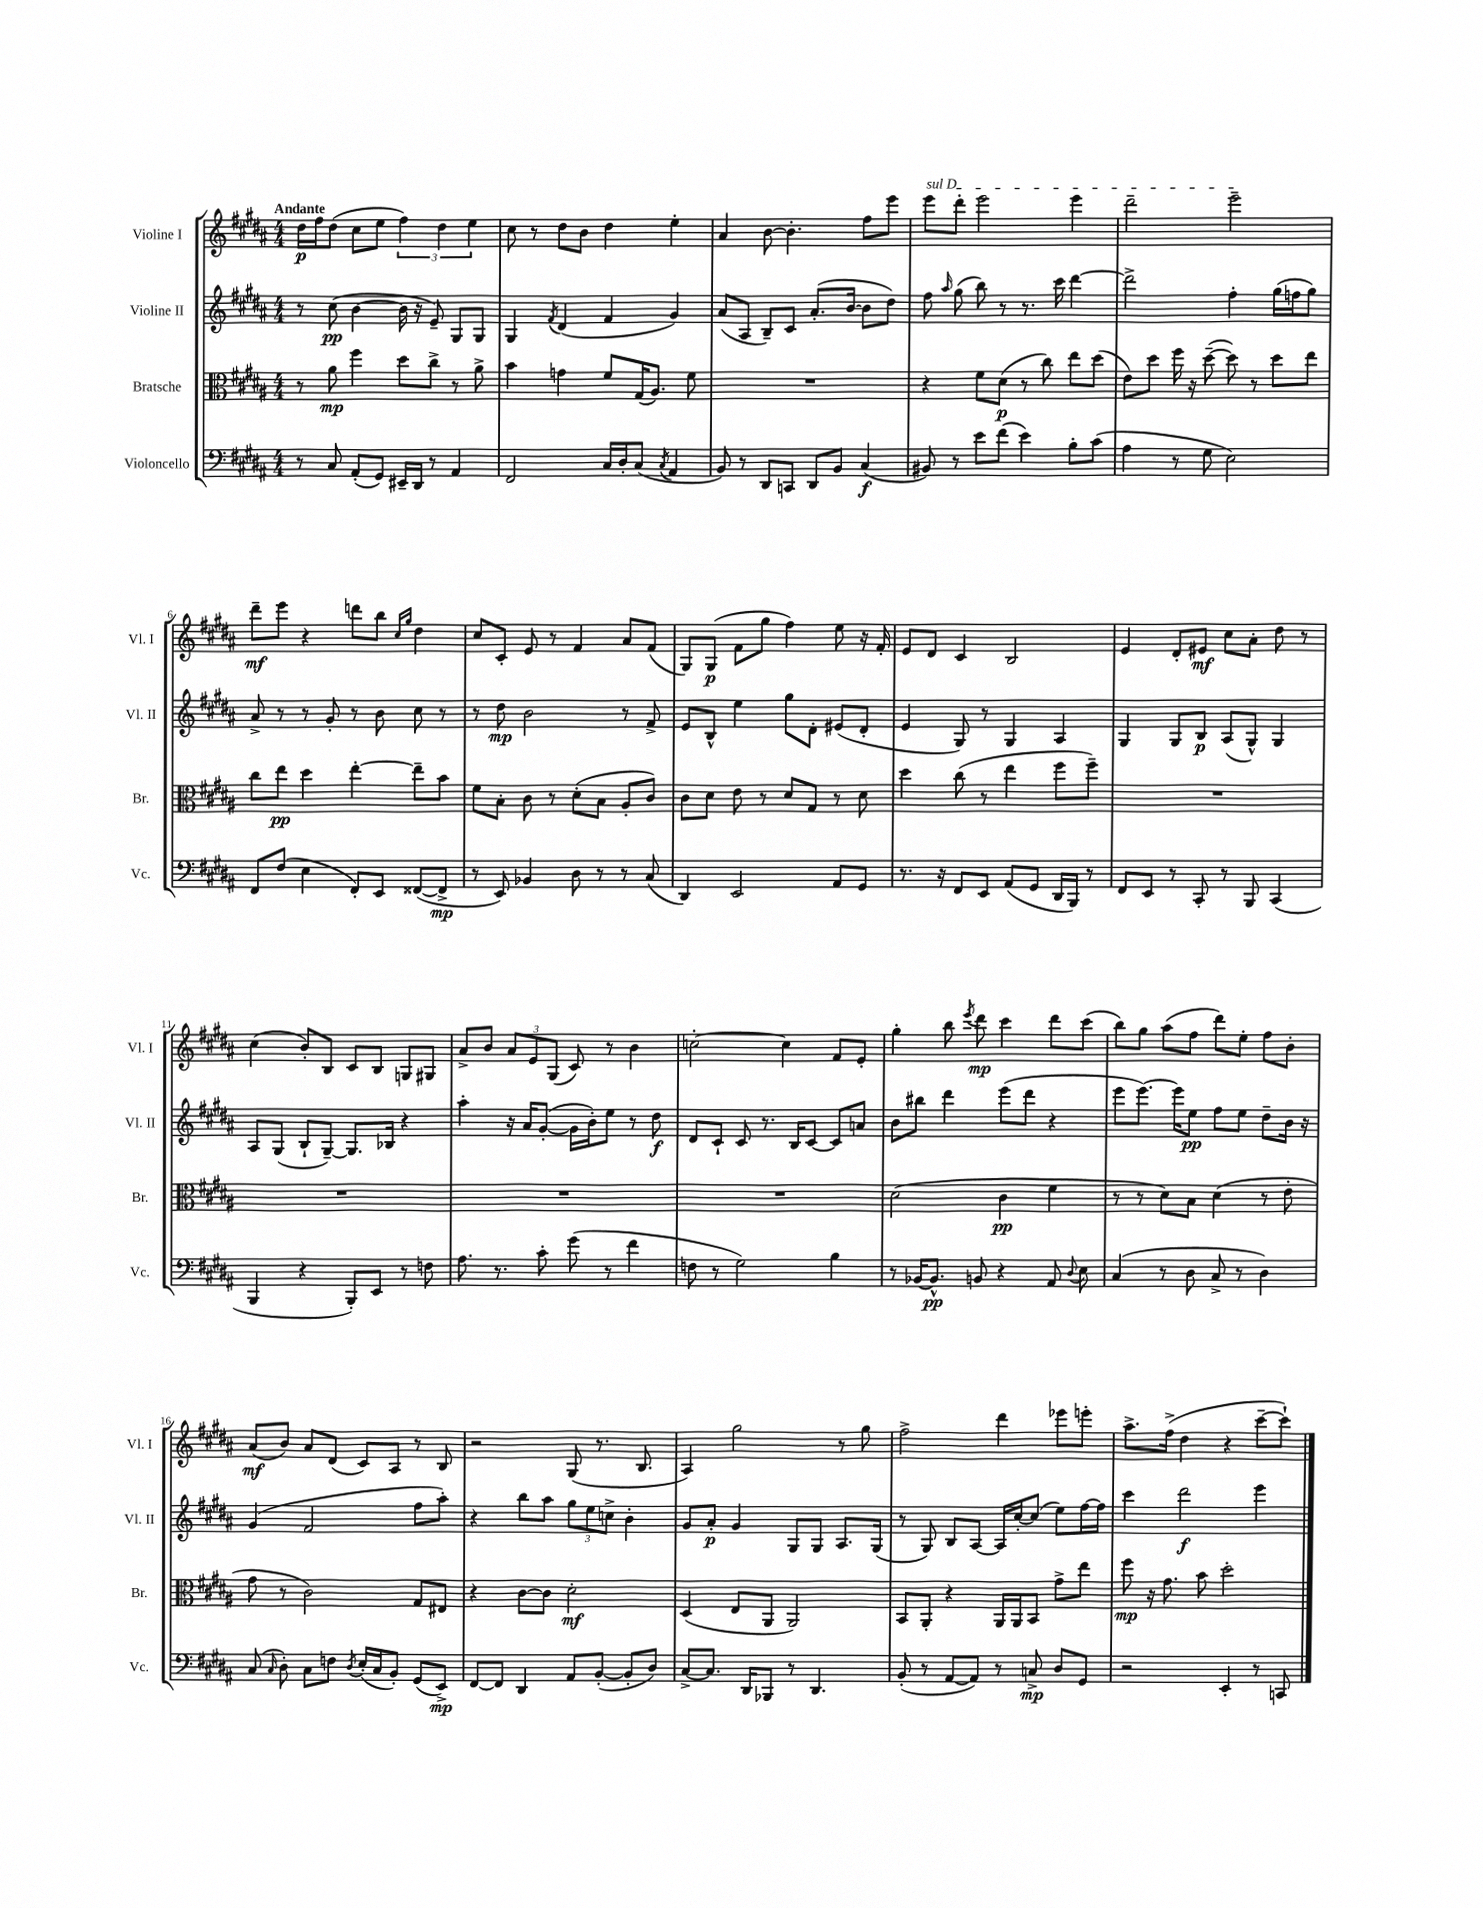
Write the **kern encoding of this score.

**kern	**dynam	**kern	**dynam	**kern	**dynam	**kern	**dynam
*part4	*part4	*part3	*part3	*part2	*part2	*part1	*part1
*staff4	*staff4	*staff3	*staff3	*staff2	*staff2	*staff1	*staff1
*I"Violoncello	*	*I"Bratsche	*	*I"Violine II	*	*I"Violine I	*
*I'Vc.	*	*I'Br.	*	*I'Vl. II	*	*I'Vl. I	*
*clefF4	*	*clefC3	*	*clefG2	*	*clefG2	*
*k[f#c#g#d#a#]	*	*k[f#c#g#d#a#]	*	*k[f#c#g#d#a#]	*	*k[f#c#g#d#a#]	*
*M4/4	*	*M4/4	*	*M4/4	*	*M4/4	*
=1	=1	=1	=1	=1	=1	=1	=1
!	!	!	!	!	!	!LO:TX:a:B:t=Andante	!
8r	.	8r	.	8r	.	16dd#\LL	p
.	.	.	.	.	.	16ff#\J	.
8C#/	.	8a#\	mp	(8cc#\	pp	(8dd#\J	.
(8AA#'/L	.	4ff#\	.	[4b\	.	8cc#\L	.
8GG#/J)	.	.	.	.	.	8ee\J	.
16EE#X~/LL	.	8dd#\L	.	16b\]	.	6ff#\)	.
16DD#/JJ	.	.	.	16r	.	.	.
8r	.	8cc#^\J	.	8e~/)	.	.	.
.	.	.	.	.	.	6dd#\	.
4AA#/	.	8r	.	8G#/L	.	.	.
.	.	.	.	.	.	6ee\	.
.	.	8a#^\	.	8G#/J	.	.	.
=2	=2	=2	=2	=2	=2	=2	=2
2FF#/	.	4b\	.	4G#/	.	8cc#\	.
.	.	.	.	.	.	8r	.
.	.	.	.	8qf#/	.	.	.
.	.	4gn\	.	(4d#/	.	8dd#\L	.
.	.	.	.	.	.	8b\J	.
16C#/LL	.	8f#/L	.	4f#/	.	4dd#\	.
16D#'/J	.	.	.	.	.	.	.
(8C#/J	.	(16G#/K	.	.	.	.	.
.	.	8.A#/J)	.	.	.	.	.
8qC#/	.	.	.	.	.	.	.
4AA#/	.	.	.	4g#/)	.	4ee'\	.
.	.	8f#\	.	.	.	.	.
=3	=3	=3	=3	=3	=3	=3	=3
8BB/)	.	1r	.	(8a#/L	.	4a#/	.
8r	.	.	.	8A#/J	.	.	.
8DD#/L	.	.	.	8B~/L)	.	[8b\	.
8CCn/J	.	.	.	8c#/J	.	4.b'\]	.
8DD#/L	.	.	.	(8.a#'/L	.	.	.
8BB/J	.	.	.	.	.	.	.
.	.	.	.	[16b/Jk	.	.	.
(4C#/	f	.	.	8b\L]	.	8ff#\L	.
.	.	.	.	8dd#\J)	.	8eee\J	.
=4	=4	=4	=4	=4	=4	=4	=4
!	!	!	!	!	!	!LO:TX:a:i:t=sul D	!
8BB#X/)	.	4r	.	8ff#\	.	8eee\L	.
.	.	.	.	16qqaa#/	.	.	.
8r	.	.	.	(8gg#\	.	8ddd#'\J	.
8e\L	.	8f#\L	.	8bb\)	.	2eee\	.
(8f#\J	.	(8d#\J	p	8r	.	.	.
4e\)	.	8r	.	8.r	.	.	.
.	.	8cc#\)	.	.	.	.	.
.	.	.	.	16ccc#\	.	.	.
8B'\L	.	8ee\L	.	[4ddd#\	.	4eee\	.
(8c#\J	.	(8dd#\J	.	.	.	.	.
=5	=5	=5	=5	=5	=5	=5	=5
4A#\	.	8e\L)	.	2ddd#^\]	.	2ddd#~\	.
.	.	8dd#\J	.	.	.	.	.
8r	.	16ff#\	.	.	.	.	.
.	.	16r	.	.	.	.	.
8G#\	.	([8dd#~\	.	.	.	.	.
2E\)	.	8dd#\])	.	4ff#'\	.	2eee~\	.
.	.	8r	.	.	.	.	.
.	.	8dd#\L	.	(16gg#\LL	.	.	.
.	.	.	.	16ffn\J	.	.	.
.	.	8ee\J	.	8gg#\J)	.	.	.
!!LO:LB:g=z
=6	=6	=6	=6	=6	=6	=6	=6
8FF#/L	.	8cc#\L	.	8a#^/	.	8ddd#~\L	mf
(8F#/J	.	8ee\J	pp	8r	.	8eee\J	.
4E\	.	4dd#\	.	8r	.	4r	.
.	.	.	.	8g#'/	.	.	.
8FF#'/L)	.	[4ee'\	.	8r	.	8dddn\L	.
8EE/J	.	.	.	8b\	.	8bb\J	.
.	.	.	.	.	.	16qqcc#/LL	.
.	.	.	.	.	.	16qqgg#/JJ	.
([8FF##X/L	.	8ee~\L]	.	8cc#\	.	4dd#\	.
8FF##^/J]	mp	8b\J	.	8r	.	.	.
=7	=7	=7	=7	=7	=7	=7	=7
8r	.	8f#\L	.	8r	.	8cc#/L	.
8EE/)	.	8B'\J	.	8dd#\	mp	8c#'/J	.
4BB-X/	.	8c#\	.	2b\	.	8e/	.
.	.	8r	.	.	.	8r	.
8D#\	.	(8d#'\L	.	.	.	4f#/	.
8r	.	8B\J	.	.	.	.	.
8r	.	8A#'/L	.	8r	.	8a#/L	.
(8C#/	.	8c#/J)	.	8f#^/	.	(8f#/J	.
=8	=8	=8	=8	=8	=8	=8	=8
4DD#/)	.	8c#\L	.	8e/L	.	8G#/L)	.
.	.	8d#\J	.	8B^^/J	.	(8G#/J	p
2EE/	.	8e\	.	4ee\	.	8f#\L	.
.	.	8r	.	.	.	8gg#\J	.
.	.	8d#/L	.	8gg#\L	.	4ff#\)	.
.	.	8G#/J	.	8d#'\J	.	.	.
8AA#/L	.	8r	.	(8e#X/L	.	8ee\	.
8GG#/J	.	8d#\	.	8d#'/J	.	16r	.
.	.	.	.	.	.	16f#'/	.
=9	=9	=9	=9	=9	=9	=9	=9
8.r	.	4dd#\	.	4e/	.	8e/L	.
.	.	.	.	.	.	8d#/J	.
16r	.	.	.	.	.	.	.
8FF#/L	.	(8cc#\	.	8G#/)	.	4c#/	.
8EE/J	.	8r	.	8r	.	.	.
(8AA#/L	.	4ee\	.	4G#/	.	2B/	.
8GG#/J	.	.	.	.	.	.	.
16DD#/LL	.	8ff#\L	.	4A#/	.	.	.
16BBB/JJ)	.	.	.	.	.	.	.
8r	.	8ff#~\J)	.	.	.	.	.
=10	=10	=10	=10	=10	=10	=10	=10
8FF#/L	.	1r	.	4G#/	.	4e/	.
8EE/J	.	.	.	.	.	.	.
8r	.	.	.	8G#/L	.	8d#'/L	.
8CC#'/	.	.	.	8B/J	p	8e#X/J	mf
8r	.	.	.	(8A#/L	.	8cc#\L	.
8BBB/	.	.	.	8G#^^/J)	.	8a#'\J	.
(4CC#/	.	.	.	4G#/	.	8dd#\	.
.	.	.	.	.	.	8r	.
!!LO:LB:g=z
=11	=11	=11	=11	=11	=11	=11	=11
4BBB/	.	1r	.	8A#/L	.	(4cc#\	.
.	.	.	.	(8G#/J	.	.	.
4r	.	.	.	8B`/L	.	8b'/L)	.
.	.	.	.	[8G#~/J)	.	8B/J	.
8BBB'/L)	.	.	.	8.G#/L]	.	8c#/L	.
8EE/J	.	.	.	.	.	8B/J	.
.	.	.	.	16B-X/Jk	.	.	.
8r	.	.	.	4r	.	8Gn/L	.
8Fn\	.	.	.	.	.	8G#X/J	.
=12	=12	=12	=12	=12	=12	=12	=12
8.A#\	.	1r	.	4aa#'\	.	8a#^/L	.
.	.	.	.	.	.	8b/J	.
8.r	.	.	.	.	.	.	.
.	.	.	.	16r	.	12a#/L	.
.	.	.	.	16a#/KL	.	.	.
.	.	.	.	.	.	12e/	.
8c#'\	.	.	.	([8g#'/J	.	.	.
.	.	.	.	.	.	(12G#/J	.
(8g#\	.	.	.	16g#\LL]	.	8c#/)	.
.	.	.	.	16b'\J)	.	.	.
8r	.	.	.	8ee\J	.	8r	.
4f#\	.	.	.	8r	.	4b\	.
.	.	.	.	8dd#\	f	.	.
=13	=13	=13	=13	=13	=13	=13	=13
8Fn\	.	1r	.	8d#/L	.	[2ccn'\	.
8r	.	.	.	8c#`/J	.	.	.
2G#\)	.	.	.	8c#/	.	.	.
.	.	.	.	8.r	.	.	.
.	.	.	.	.	.	4cc\]	.
.	.	.	.	16B/KL	.	.	.
.	.	.	.	[8c#/J	.	.	.
4B\	.	.	.	8c#/L]	.	8f#/L	.
.	.	.	.	8an/J	.	8e'/J	.
=14	=14	=14	=14	=14	=14	=14	=14
8r	.	(2d#\	.	8b\L	.	4gg#'\	.
[16BB-X/KL	.	.	.	8bb#X\J	.	.	.
8.BB-^^/J]	pp	.	.	.	.	.	.
.	.	.	.	4ddd#\	.	8bb\	.
.	.	.	.	.	.	8qeee/	.
8BBn/	.	.	.	.	.	8ddd#\	mp
4r	.	4c#\	pp	(8eee\L	.	4ccc#\	.
.	.	.	.	8ddd#\J	.	.	.
8AA#/	.	4f#\	.	4r	.	8ddd#\L	.
8qqD#/	.	.	.	.	.	.	.
8E\	.	.	.	.	.	(8ccc#\J	.
=15	=15	=15	=15	=15	=15	=15	=15
(4C#/	.	8r	.	8eee\L	.	8bb\L)	.
.	.	8r	.	[8.eee\J)	.	8gg#\J	.
8r	.	8d#\L)	.	.	.	(8aa#\L	.
.	.	.	.	16eee\KL]	.	.	.
8D#\	.	8B\J	.	8ee\J	pp	8ff#\J	.
8C#^/	.	(4d#\	.	8ff#\L	.	8ddd#\L)	.
8r	.	.	.	8ee\J	.	8ee'\J	.
4D#\)	.	8r	.	8dd#~\L	.	8ff#\L	.
.	.	8e'\	.	16b\Jk	.	8b'\J	.
.	.	.	.	16r	.	.	.
!!LO:LB:g=z
=16	=16	=16	=16	=16	=16	=16	=16
(8C#/	.	8g#\	.	(4g#/	.	(8a#/L	mf
16qqC#/	.	.	.	.	.	.	.
8D#'\)	.	8r	.	.	.	8b/J)	.
8C#\L	.	2c#\)	.	2f#/	.	8a#/L	.
8Fn\J	.	.	.	.	.	(8d#/J	.
8qD#/	.	.	.	.	.	.	.
(16E'/LL	.	.	.	.	.	8c#/L)	.
16C#/J	.	.	.	.	.	.	.
8BB'/J)	.	.	.	.	.	8A#/J	.
(8GG#/L	.	8G#/L	.	8ff#\L	.	8r	.
8EE^/J)	mp	8E#X/J	.	8aa#'\J)	.	8B/	.
=17	=17	=17	=17	=17	=17	=17	=17
[8FF#/L	.	4r	.	4r	.	2r	.
8FF#/J]	.	.	.	.	.	.	.
4DD#/	.	[8c#\L	.	8bb\L	.	.	.
.	.	8c#\J]	.	8aa#\J	.	.	.
8AA#/L	.	2d#'\	mf	12gg#\L	.	(8G#/	.
.	.	.	.	12ee\	.	.	.
([8BB'/J	.	.	.	.	.	8.r	.
.	.	.	.	12ccn^\J	.	.	.
8BB'/L]	.	.	.	4b'\	.	.	.
.	.	.	.	.	.	8.B/	.
8D#/J)	.	.	.	.	.	.	.
=18	=18	=18	=18	=18	=18	=18	=18
[8C#^/L	.	(4D#/	.	8g#/L	.	4A#/)	.
8.C#/J]	.	.	.	8a#'/J	p	.	.
.	.	8E/L	.	4g#/	.	2gg#\	.
16DD#/KL	.	.	.	.	.	.	.
8BBB-X/J	.	8AA#/J	.	.	.	.	.
8r	.	2AA#/)	.	8G#/L	.	.	.
4.DD#/	.	.	.	8G#/J	.	.	.
.	.	.	.	8.A#/L	.	8r	.
.	.	.	.	.	.	8gg#\	.
.	.	.	.	(16G#/Jk	.	.	.
=19	=19	=19	=19	=19	=19	=19	=19
(8BB'/	.	8BB/L	.	8r	.	2ff#^\	.
8r	.	8AA#'/J	.	8G#/)	.	.	.
[8AA#/L	.	4r	.	8B/L	.	.	.
8AA#/J])	.	.	.	[8A#/J	.	.	.
8r	.	16AA#/LL	.	16A#/LL]	.	4ddd#\	.
.	.	16AA#/J	.	[16cc#'/J	.	.	.
8Cn^/	mp	8BB/J	.	(8cc#/J]	.	.	.
8D#/L	.	8g#^\L	.	8ee\L)	.	8eee-X\L	.
8GG#/J	.	8ee\J	.	[16ff#\L	.	8eeen'\J	.
.	.	.	.	16ff#\JJ]	.	.	.
=20	=20	=20	=20	=20	=20	=20	=20
2r	.	8ff#\	mp	4ccc#\	.	8.aa#^\L	.
.	.	16r	.	.	.	.	.
.	.	8.g#\	.	.	.	(16ff#^\Jk	.
.	.	.	.	2ddd#\	f	4dd#\	.
.	.	8b\	.	.	.	.	.
4EE'/	.	2dd#'\	.	.	.	4r	.
8r	.	.	.	4eee\	.	[8ccc#~\L	.
8CCn/	.	.	.	.	.	8ccc#`\J])	.
==	==	==	==	==	==	==	==
*-	*-	*-	*-	*-	*-	*-	*-
